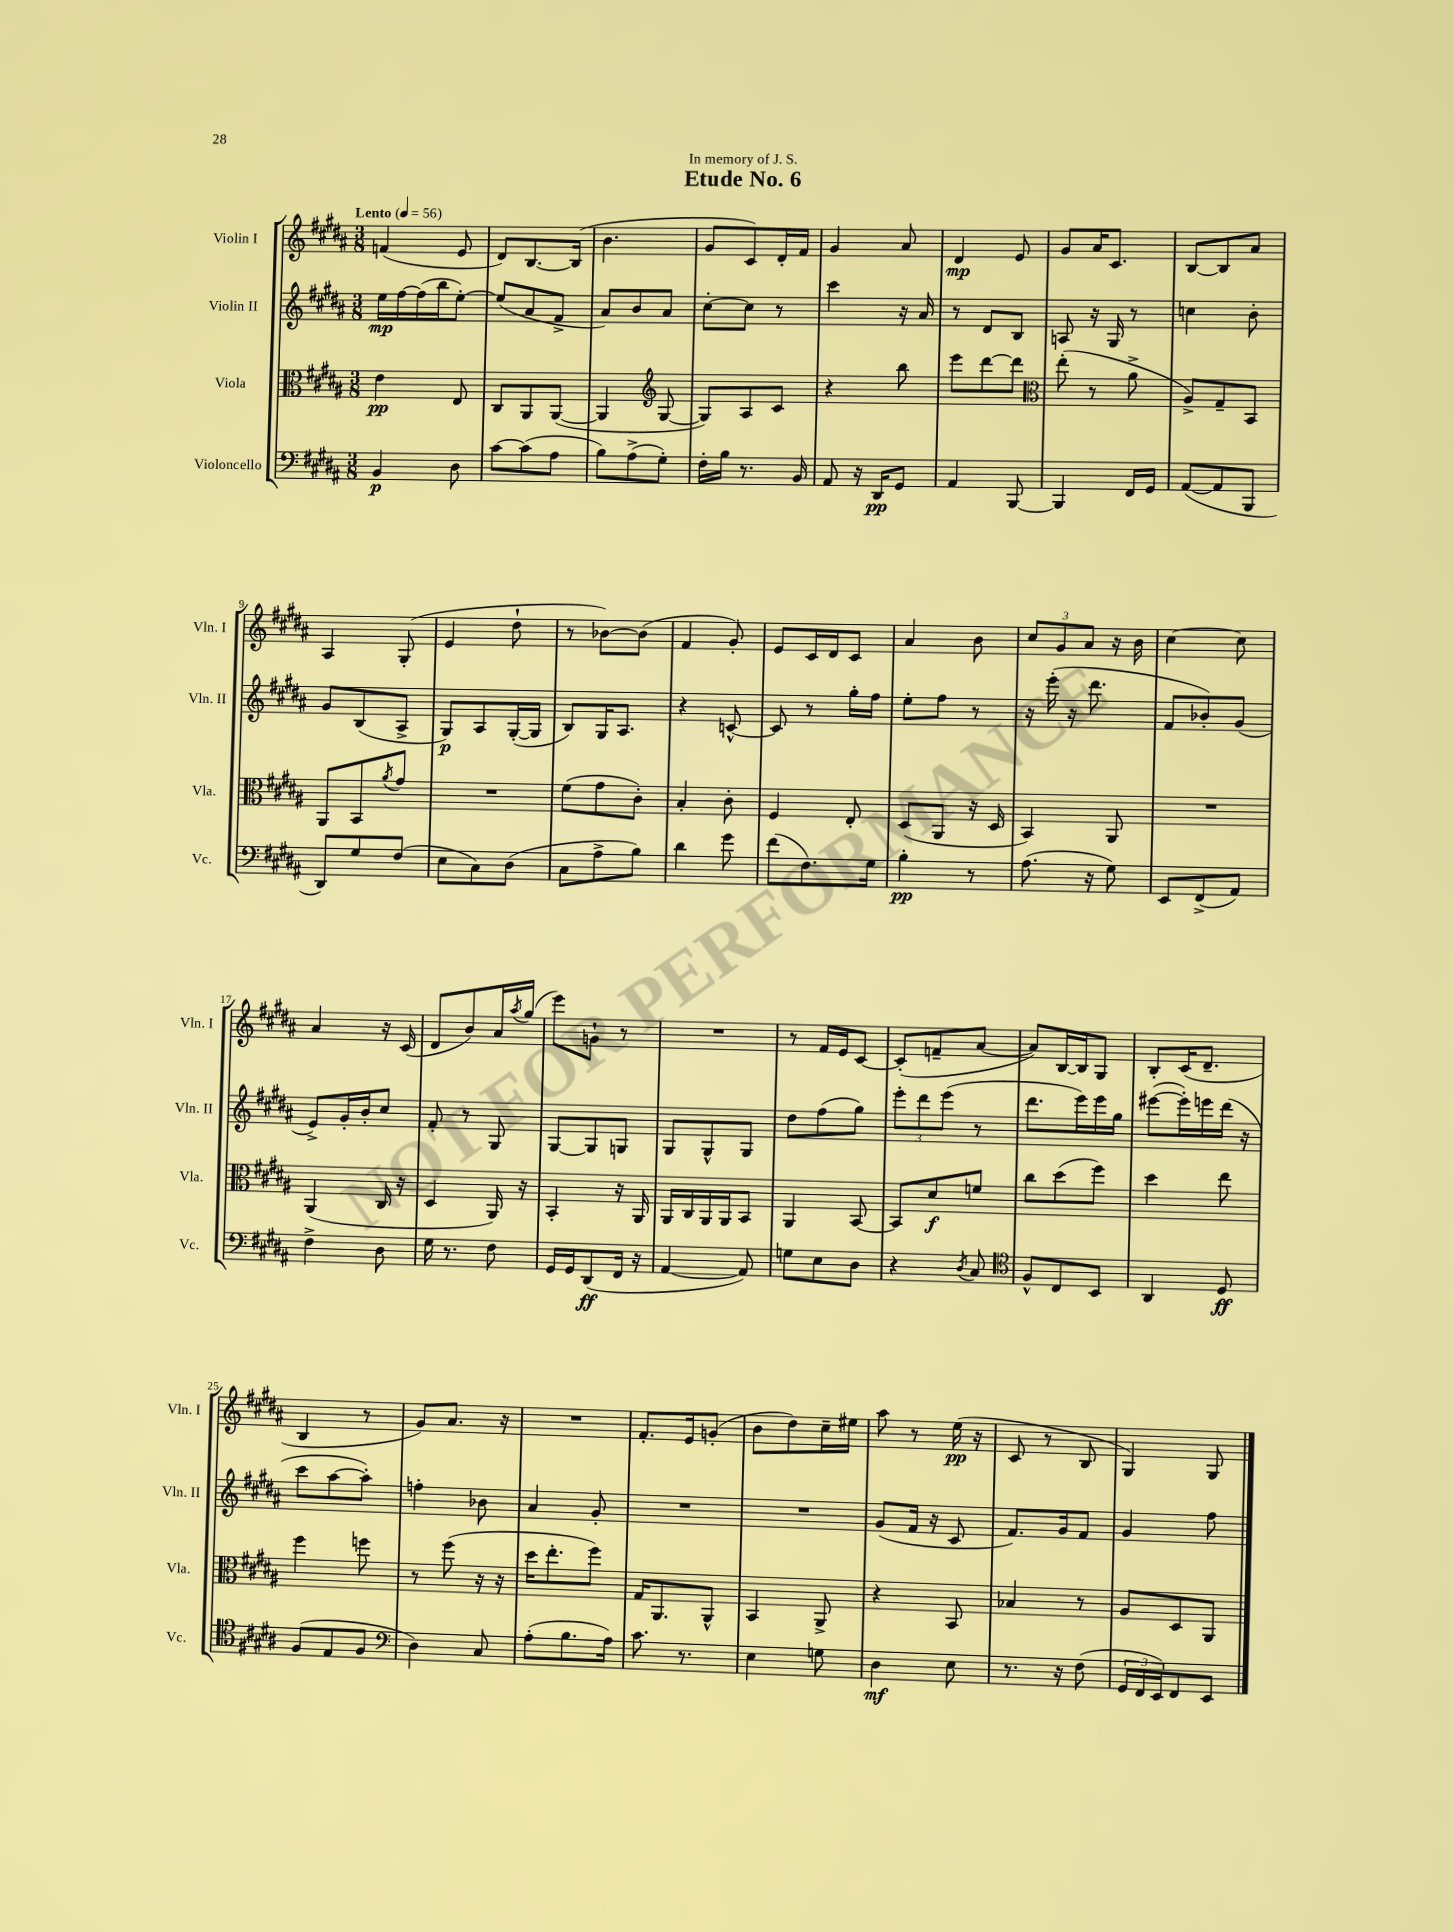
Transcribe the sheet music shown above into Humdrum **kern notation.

**kern	**kern	**kern	**kern
*staff4	*staff3	*staff2	*staff1
*clefF4	*clefC3	*clefG2	*clefG2
*k[f#c#g#d#a#]	*k[f#c#g#d#a#]	*k[f#c#g#d#a#]	*k[f#c#g#d#a#]
*M3/8	*M3/8	*M3/8	*M3/8
*MM56	*MM56	*MM56	*MM56
4BB	4e	16ee	(4f
.	.	[16ff#	.
.	.	(16ff#]	.
.	.	16bb	.
8D#	8E	[8ee')	8e
=	=	=	=
[8c#	8C#	(8ee]	8d#)
(8c#]	8AA#	8a#	[8.B
8A#	([8AA#	8f#^	.
.	.	.	(16B]
=	=	=	=
8B)	4AA#]	8a#)	4.b
(8A#^	.	8b	.
*	*clefG2	*	*
8G#')	[8G#	8a#	.
=	=	=	=
16F#'	8G#])	[8cc#'	8g#
16B	.	.	.
8.r	8A#	8cc#]	8c#)
.	8c#	8r	16d#'
16BB	.	.	16f#
=	=	=	=
8AA#	4r	4ccc#	4g#
16r	.	.	.
16DD#	.	.	.
8GG#	8bb	16r	8a#
.	.	16a#	.
=	=	=	=
4AA#	8eee	8r	4d#
.	[8ddd#	8d#	.
[8BBB	8ddd#]	8B	8e
=	=	=	=
*	*clefC3	*	*
4BBB]	(8ee'	8A	8g#
.	8r	16r	16a#
.	.	16G#	8.c#
16FF#	8a#^	8r	.
16GG#	.	.	.
=	=	=	=
([8AA#	8A#^)	4cc	[8B
8AA#]	8G#~	.	8B]
8BBB	8BB	8b'	8a#
=	=	=	=
8DD#)	8AA#	8g#	4A#
8G#	8BB	(8B	.
.	8qa#	.	.
(8F#	8g#	8A#^	(8G#'
=	=	=	=
8E	4.r	8G#)	4e
8C#)	.	8A#	.
(8D#	.	([16G#'	8dd#`
.	.	16G#]	.
=	=	=	=
8C#	(8f#	8B)	8r
8A#^	8g#	16G#	[8b-)
.	.	8.A#	.
8B)	8c#')	.	(8b-]
=	=	=	=
4d#	4B'	4r	4f#
8g#	8c#'	[8c^^	8g#')
=	=	=	=
(8f#	4F#	8c]	8e
8.F#)	.	8r	16c#
.	.	.	16d#
.	8E'	16gg#'	8c#
16G#	.	16ff#	.
=	=	=	=
4B'	(8D#	8ee'	4a#
.	8AA#	8ff#	.
8r	16r	8r	8b
.	16D#	.	.
=	=	=	=
(8.A#	4BB)	16r	12cc#
.	.	(16eee'	.
.	.	.	12g#
.	.	16r	.
.	.	.	12a#
16r	.	8.ddd#	.
8G#)	8AA#	.	16r
.	.	.	16b
=	=	=	=
8EE	4.r	8f#	[4cc#
(8FF#^	.	8b-')	.
8AA#)	.	(8g#	8cc#]
=	=	=	=
4F#^	(4AA#	8e^)	4a#
.	.	16g#'	.
.	.	16b'	.
8D#	16C#	8cc#	16r
.	16r	.	(16c#
=	=	=	=
16G#	4D#	8f#'	8d#
8.r	.	.	.
.	.	8r	8b)
8F#	16AA#)	8G#	16a#
.	.	.	8qaa#
.	16r	.	(16gg#
=	=	=	=
16GG#	4BB'	[8G#	8eee)
16GG#	.	.	.
(8DD#	.	8G#]	8g`
16FF#	16r	8G	8r
16r	16AA#	.	.
=	=	=	=
[4AA#	16AA#	8G#	4.r
.	16C#	.	.
.	16AA#	8G#^^	.
.	16AA#	.	.
8AA#])	8BB	8G#	.
=	=	=	=
8G	4AA#	8dd#	8r
8E	.	(8ff#	16f#
.	.	.	16e
8D#	[8BB	8gg#)	[8c#
=	=	=	=
4r	8BB]	12eee'	(8c#']
.	.	12ddd#	.
.	8d#	.	8f~
.	.	(12eee	.
8qD#	.	.	.
8C#	8f	8r	[8a#
=	=	=	=
*clefC4	*	*	*
8F#^^	8cc#	8.ddd#	8a#])
8C#	(8dd#	.	[16B
.	.	16eee)	16B]
8BB	8ff#)	16eee	8G#
.	.	16gg#	.
=	=	=	=
4AA#	4dd#	([8eee#	8B'
.	.	16eee#'])	(16c#
.	.	16eee	8.d#~
8D#	8ee	(16ddd#	.
.	.	16r	.
=	=	=	=
(8F#	4ff#	8ccc#	4B
8E	.	[8aa#	.
8F#	8ff	8aa#'])	8r
=	=	=	=
*clefF4	*	*	*
4D#)	8r	4ff'	8g#)
.	(8ff#	.	8.a#
8C#	16r	8b-	.
.	16r	.	16r
=	=	=	=
(8A#'	16dd#	4a#	4.r
.	8.ee'	.	.
8.B	.	.	.
.	8ff#)	8g#'	.
16A#)	.	.	.
=	=	=	=
8.c#	16G#	4.r	8.f#'
.	8.AA#	.	.
8.r	.	.	16e
.	8AA#^^	.	(8g'
=	=	=	=
4E	4BB	4.r	8b
.	.	.	8dd#)
8G	8AA#^	.	16cc#~
.	.	.	16ee#
=	=	=	=
4D#	4r	(8g#	8aa#
.	.	16f#	8r
.	.	16r	.
8E	8BB	8c#	(16ee
.	.	.	16r
=	=	=	=
8.r	4B-	8.f#)	8c#
.	.	.	8r
16r	.	16g#	.
(8F#	8r	8f#	8B
=	=	=	=
24GG#	8A#	4g#	4G#)
24FF#	.	.	.
24EE)	.	.	.
8FF#	8D#	.	.
8EE	8AA#	8ff#	8G#
==	==	==	==
*-	*-	*-	*-
